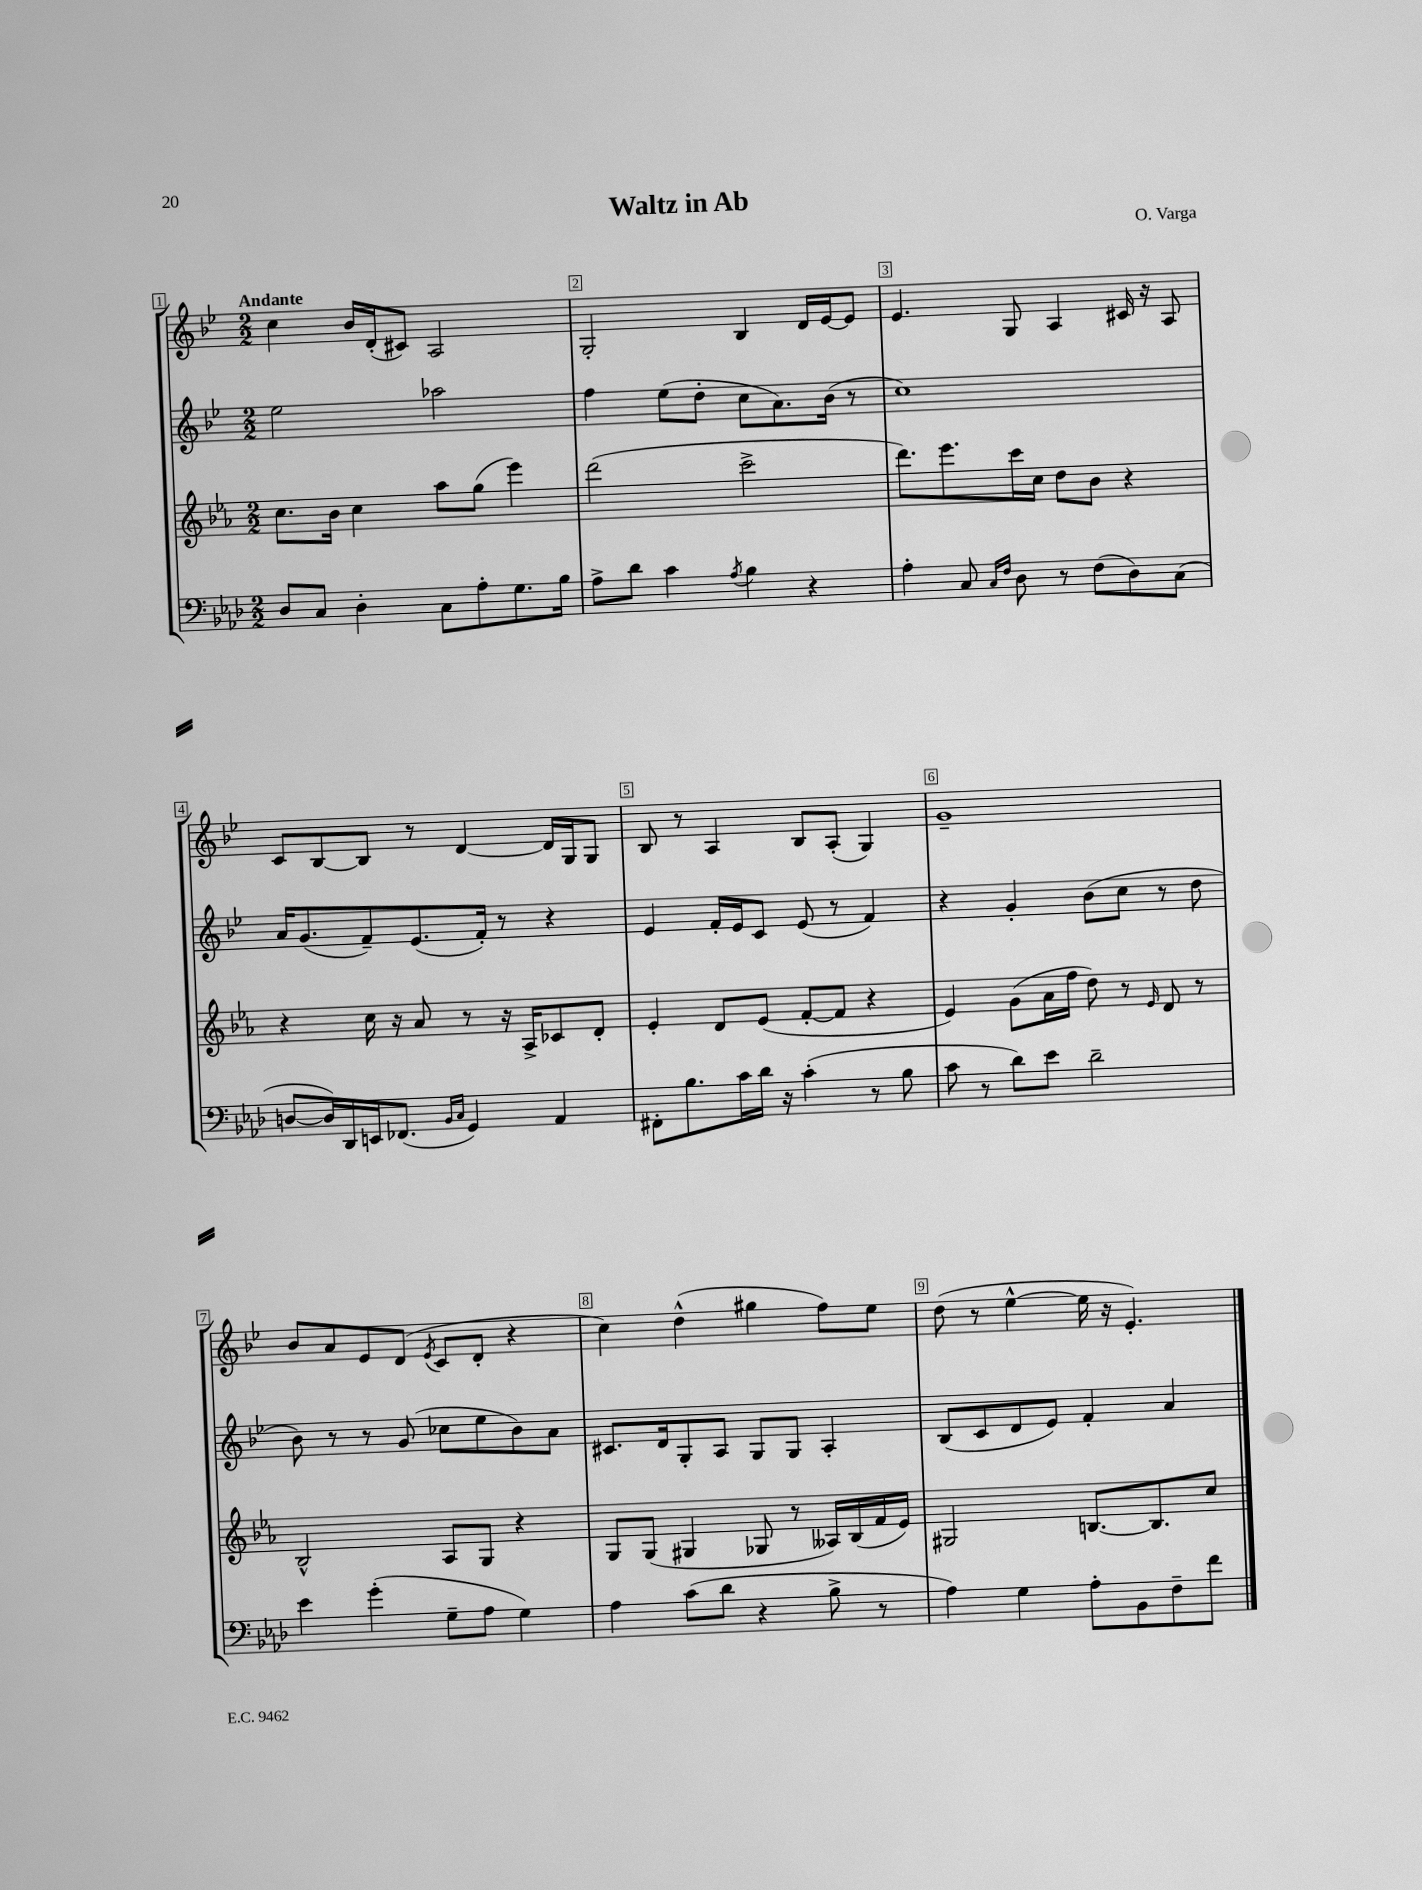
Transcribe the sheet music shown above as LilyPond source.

\header { title = "Waltz in Ab" composer = "O. Varga" }
<<
\new StaffGroup <<
\new Staff = "s0" {
    \clef treble \key bes \major \numericTimeSignature \time 2/2 \tempo "Andante"
    c''4 bes'16 d'16-.( cis'8) a2 |
    g2-. bes4 d'16 ees'16~ ees'8 |
    ees'4. g8 a4 cis'16 r16 a8 |
    c'8 bes8~ bes8 r8 d'4~ d'16 g16 g8 |
    bes8 r8 a4 bes8 a8-.( g4) |
    g'1-- |
    bes'8 a'8 ees'8 d'8( \acciaccatura { ees'8 } c'8 d'8-. r4 |
    c''4) d''4-^( gis''4 f''8) ees''8 |
    d''8( r8 ees''4~-^ ees''16 r16 ees'4.-.) \bar "|." |
}
\new Staff = "s1" {
    \clef treble \key bes \major \numericTimeSignature \time 2/2
    ees''2 aes''2 |
    f''4 ees''8( d''8-. c''8 a'8.) bes'16( r8 |
    c''1) |
    a'16 g'8.( f'8--) ees'8.( f'16-.) r8 r4 |
    ees'4 f'16-. ees'16 c'8 ees'8( r8 f'4) |
    r4 g'4-. bes'8( c''8 r8 d''8 |
    bes'8) r8 r8 g'8( ces''8 ees''8 bes'8) a'8 |
    cis'8. d'16 g8-. a8 g8 g8 a4-. |
    bes8( c'8 d'8 ees'8) f'4-. a'4 \bar "|." |
}
\new Staff = "s2" {
    \clef treble \key ees \major \numericTimeSignature \time 2/2
    c''8. bes'16 c''4 aes''8 g''8( ees'''4) |
    d'''2( c'''2-> |
    d'''8.) ees'''8. c'''16 c''16 d''8 bes'8 r4 |
    r4 c''16 r16 aes'8 r8 r16 aes16-> ces'8 d'8-. |
    ees'4-. d'8 ees'8( f'8~-. f'8 r4 |
    ees'4) g'8( aes'16 f''16 d''8) r8 \grace { ees'16 } d'8 r8 |
    bes2-^ aes8 g8 r4 |
    g8 g8( gis4 ges8 r8 aeses16) bes16( f'16 ees'16) |
    gis2 b8.~ b8. c''8 \bar "|." |
}
\new Staff = "s3" {
    \clef bass \key aes \major \numericTimeSignature \time 2/2
    des8 c8 des4-. c8 aes8-. g8. bes16 |
    aes8-> des'8 c'4 \acciaccatura { aes8 } bes4 r4 |
    aes4-. c8 \grace { c16 f16 } des8 r8 f8( des8) c8( |
    d8~ d16) des,16 e,16 fes,8.( \grace { bes,16 c16 } g,4) aes,4 |
    fis,8-. bes8. c'16 des'16 r16 c'4-.( r8 bes8 |
    c'8 r8 des'8) ees'8 des'2-- |
    ees'4 g'4-.( g8-- aes8 g4) |
    aes4 c'8( des'8 r4 bes8-> r8 |
    aes4) g4 aes8-. bes,8 f8-- f'8 \bar "|." |
}
>>
>>
\layout { \context { \Score \override BarNumber.break-visibility = ##(#f #t #t) barNumberVisibility = #all-bar-numbers-visible \override BarNumber.stencil = #(make-stencil-boxer 0.1 0.3 ly:text-interface::print) } }
